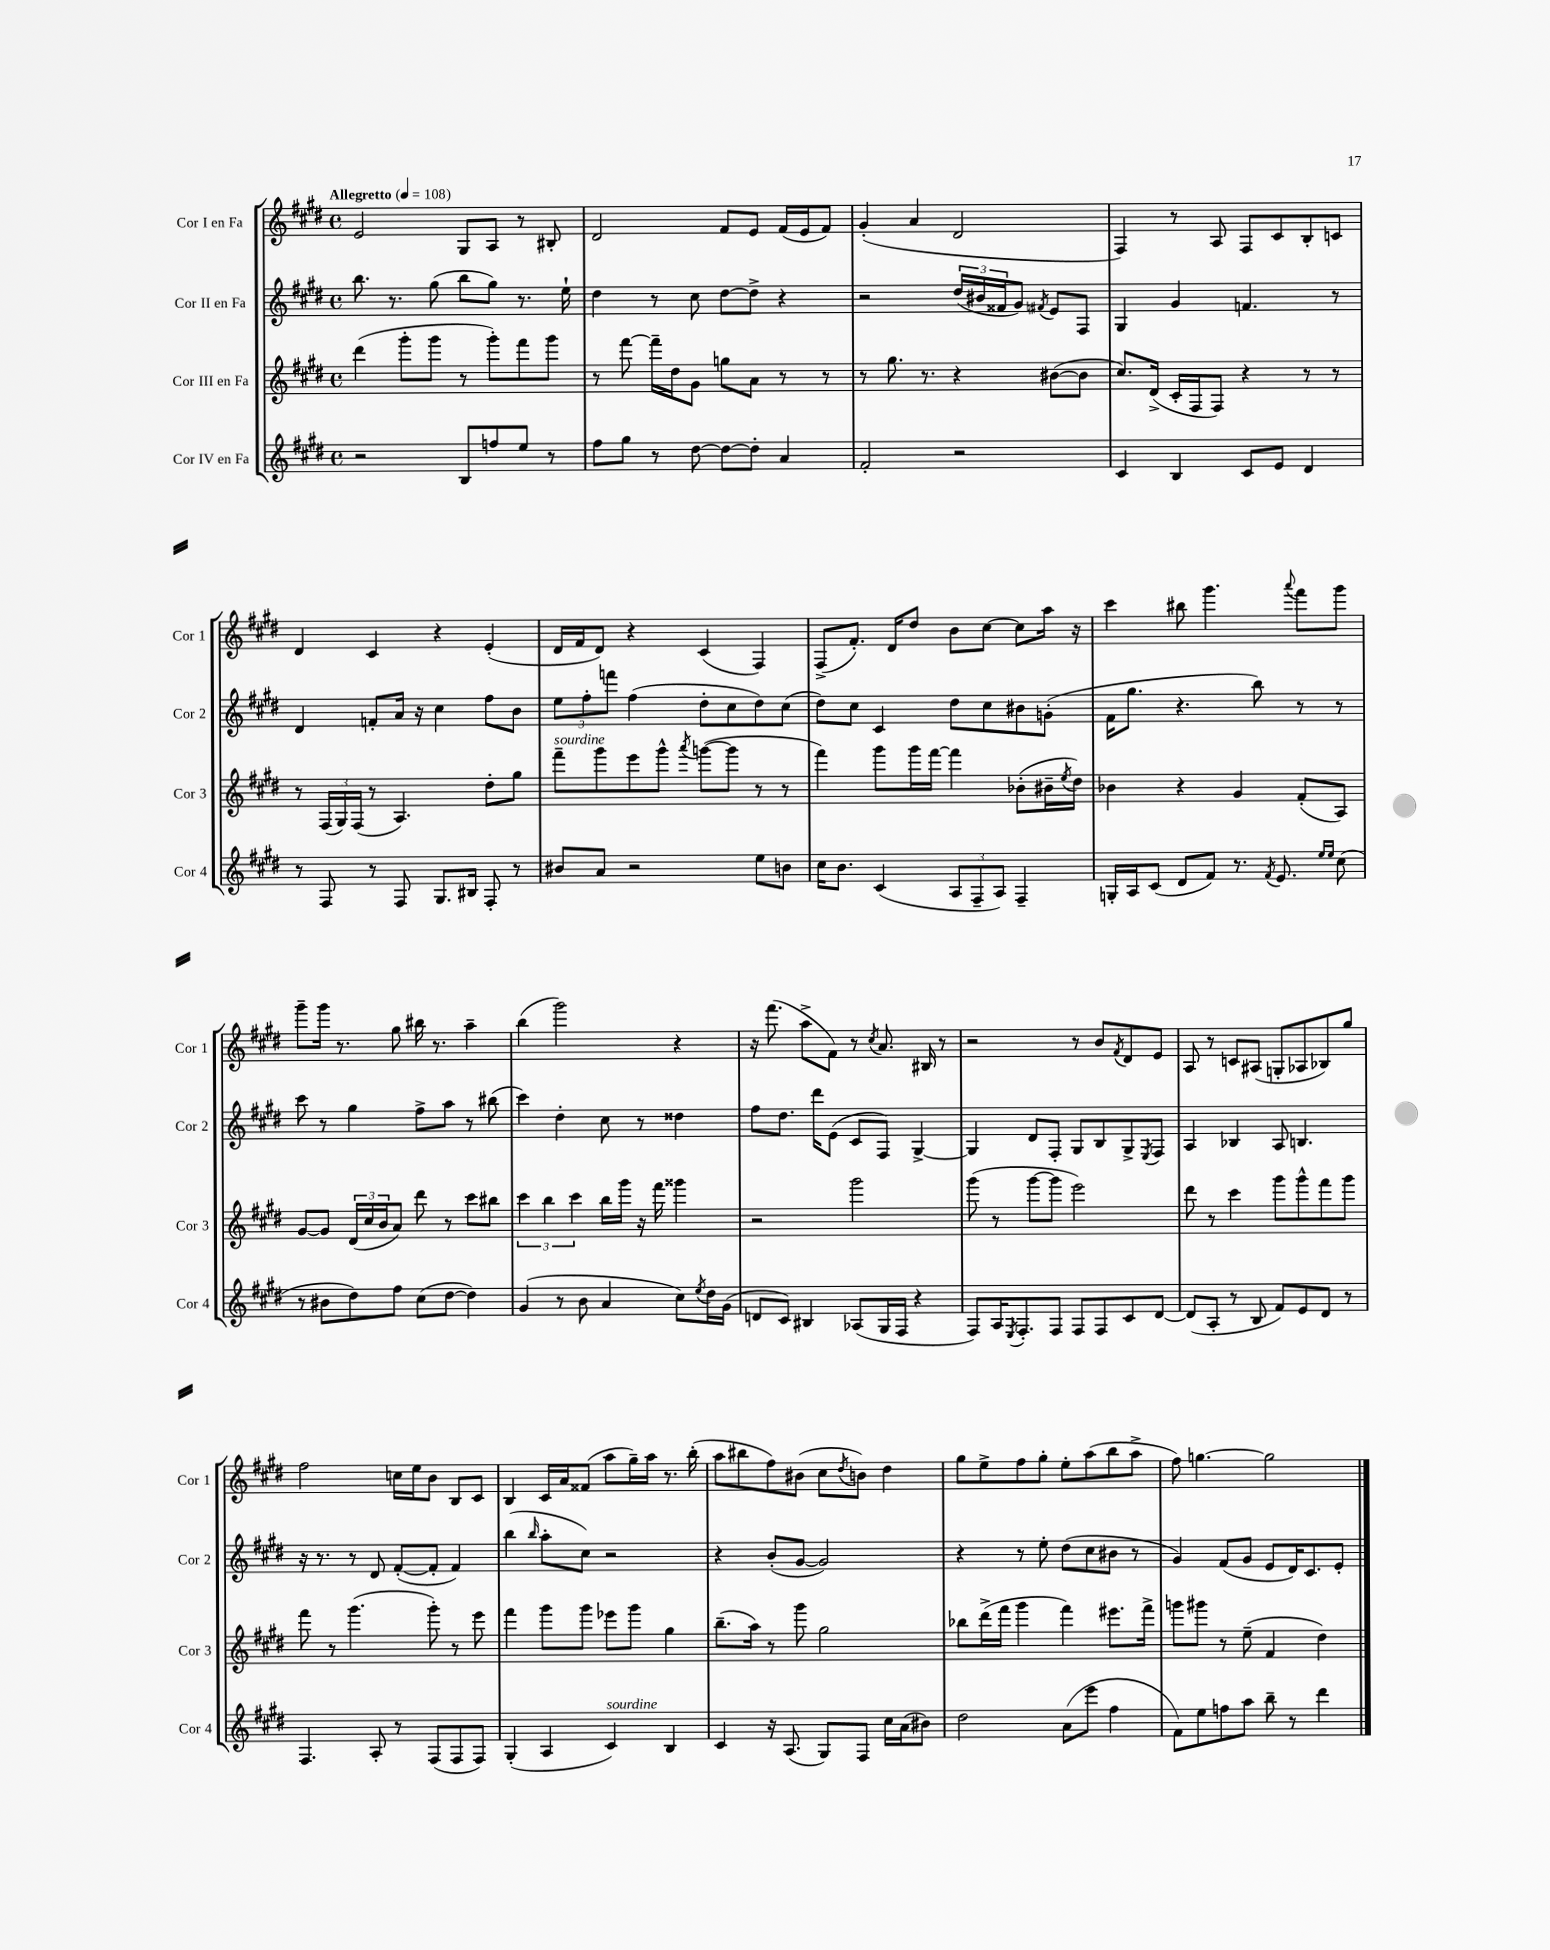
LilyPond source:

<<
\new StaffGroup <<
\new Staff = "s0" \with { instrumentName = "Cor I en Fa" shortInstrumentName = "Cor 1" } {
    \clef treble \key e \major \defaultTimeSignature \time 4/4 \tempo "Allegretto" 4 = 108
    e'2 gis8 a8 r8 bis8-. |
    dis'2 fis'8 e'8 fis'16( e'16 fis'8) |
    gis'4-.( a'4 dis'2 |
    fis4) r8 a8 fis8 cis'8 b8-. c'8 |
    dis'4 cis'4 r4 e'4-.( |
    dis'16 fis'16 dis'8) r4 cis'4( fis4) |
    fis8->( fis'8.-.) dis'16 dis''8 b'8 cis''8~ cis''8 a''16 r16 |
    cis'''4 bis''8 gis'''4. \appoggiatura { a'''8 } fis'''8 gis'''8 |
    gis'''8-- gis'''16 r8. gis''8 bis''16 r8. a''4-- |
    b''4( gis'''2) r4 |
    r16 fis'''8.( a''8-> fis'8) r8 \acciaccatura { cis''8 } a'8. bis16 r8 |
    r2 r8 b'8 \acciaccatura { fis'8 } dis'8 e'8 |
    a8 r8 c'8 ais8( g8-. aes8 bes8) gis''8 |
    fis''2 c''16 e''16 b'8 b8 cis'8 |
    b4 cis'16 a'16 fisis'8( a''8 gis''16--) a''16 r8. b''16-.( |
    a''8 bis''8 fis''8) bis'8( cis''8 \acciaccatura { dis''8 } b'8) dis''4 |
    gis''8 e''8-> fis''8 gis''8-. e''8-. a''8( b''8 a''8-> |
    fis''8) g''4.~ g''2 \bar "|." |
}
\new Staff = "s1" \with { instrumentName = "Cor II en Fa" shortInstrumentName = "Cor 2" } {
    \clef treble \key e \major \defaultTimeSignature \time 4/4
    b''8. r8. gis''8( b''8 gis''8) r8. e''16-! |
    dis''4 r8 cis''8 dis''8~ dis''8-> r4 |
    r2 \tuplet 3/2 { dis''16( bis'16 fisis'16 } gis'8) \acciaccatura { fis'8 } e'8 fis8 |
    gis4 gis'4 f'4. r8 |
    dis'4 f'8-. a'16 r16 cis''4 fis''8 b'8 |
    \tuplet 3/2 { e''8 fis''8-. f'''8 } fis''4( dis''8-. cis''8 dis''8) cis''8( |
    dis''8) cis''8 cis'4 dis''8 cis''8 bis'8 g'8-.( |
    fis'16 gis''8. r4. b''8) r8 r8 |
    cis'''8 r8 gis''4 fis''8-> a''8 r8 bis''8( |
    cis'''4) dis''4-. cis''8 r8 disis''4 |
    fis''8 dis''8. dis'''16 e'8( cis'8 fis8) gis4~-> |
    gis4 dis'8 fis8-. gis8 b8 gis8-> \acciaccatura { e8 } fis8 |
    a4 bes4 a8 b4. |
    r16 r8. r8 dis'8 fis'8~-.( fis'8-. fis'4) |
    b''4( \grace { b''16 } a''8-. cis''8) r2 |
    r4 b'8-.( gis'8~ gis'2) |
    r4 r8 e''8-. dis''8( cis''8 bis'8 r8 |
    gis'4) fis'8( gis'8 e'8 dis'16) cis'8. e'8-. \bar "|." |
}
\new Staff = "s2" \with { instrumentName = "Cor III en Fa" shortInstrumentName = "Cor 3" } {
    \clef treble \key e \major \defaultTimeSignature \time 4/4
    dis'''4( gis'''8-. gis'''8 r8 gis'''8-.) fis'''8 gis'''8 |
    r8 fis'''8~ fis'''16-- dis''16 gis'8 g''8 a'8 r8 r8 |
    r8 gis''8. r8. r4 bis'8~( bis'8 |
    cis''8.) dis'16->( cis'16-. fis16 fis8) r4 r8 r8 |
    r8 \tuplet 3/2 { fis16( gis16) fis16( } r8 a4.) dis''8-. gis''8 |
    fis'''8--^\markup { \italic "sourdine" } gis'''8 e'''8 gis'''8-^ \acciaccatura { a'''8 } g'''8~( g'''8 r8 r8 |
    fis'''4) gis'''8 gis'''16 fis'''16~ fis'''4 bes'8-.( bis'16-- \acciaccatura { e''8 } dis''16) |
    bes'4 r4 gis'4 fis'8-.( a8) |
    gis'8~ gis'8 \tuplet 3/2 { dis'16( cis''16 b'16 } a'8) dis'''8 r8 cis'''8 bis''8 |
    \tuplet 3/2 { cis'''4 b''4 cis'''4 } b''16 gis'''16 r16 fis'''16 gisis'''4 |
    r2 gis'''2 |
    gis'''8( r8 gis'''8~ gis'''8 e'''2) |
    dis'''8 r8 cis'''4 gis'''8 gis'''8-^ fis'''8 gis'''8 |
    fis'''8 r8 gis'''4.( gis'''8-.) r8 e'''8 |
    fis'''4 gis'''8 gis'''8 ees'''8 gis'''8 gis''4 |
    b''8.--( a''16) r8 gis'''8 gis''2 |
    bes''8 dis'''16->( fis'''16 gis'''4 fis'''4) eis'''8. fis'''16-> |
    g'''8 gis'''8 r8 e''8--( fis'4 dis''4) \bar "|." |
}
\new Staff = "s3" \with { instrumentName = "Cor IV en Fa" shortInstrumentName = "Cor 4" } {
    \clef treble \key e \major \defaultTimeSignature \time 4/4
    r2 b8 f''8 e''8 r8 |
    fis''8 gis''8 r8 dis''8~ dis''8~ dis''8-. a'4 |
    fis'2-. r2 |
    cis'4 b4 cis'8 e'8 dis'4 |
    r8 fis8 r8 fis8 gis8. bis16 fis8-. r8 |
    bis'8 a'8 r2 e''8 b'8 |
    cis''16 b'8. cis'4( \tuplet 3/2 { a8 fis8-- a8) } fis4-- |
    g16-. a16 cis'8( dis'8 fis'8) r8. \acciaccatura { fis'8 } e'8. \grace { e''16 e''16 } cis''8( |
    r8 bis'8 dis''8) fis''8 cis''8( dis''8~ dis''4) |
    gis'4( r8 b'8 a'4 cis''8) \acciaccatura { e''8 } dis''16 gis'16( |
    d'8 cis'8) bis4 aes8( gis16 fis16 r4 |
    fis8) a16 \acciaccatura { e8 } fis8.-. fis8 fis8 fis8 cis'8 dis'8~ |
    dis'8( a8-. r8 b8 fis'8) e'8 dis'8 r8 |
    fis4. a8-. r8 fis8( fis8 fis8) |
    gis4-.( a4 cis'4^\markup { \italic "sourdine" }) b4 |
    cis'4 r16 a8.( gis8) fis8 cis''16 a'16( bis'8) |
    dis''2 a'8( e'''8 fis''4 |
    fis'8) e''8 f''8 a''8 b''8-- r8 dis'''4 \bar "|." |
}
>>
>>
\layout { \context { \Score \remove "Bar_number_engraver" } }
